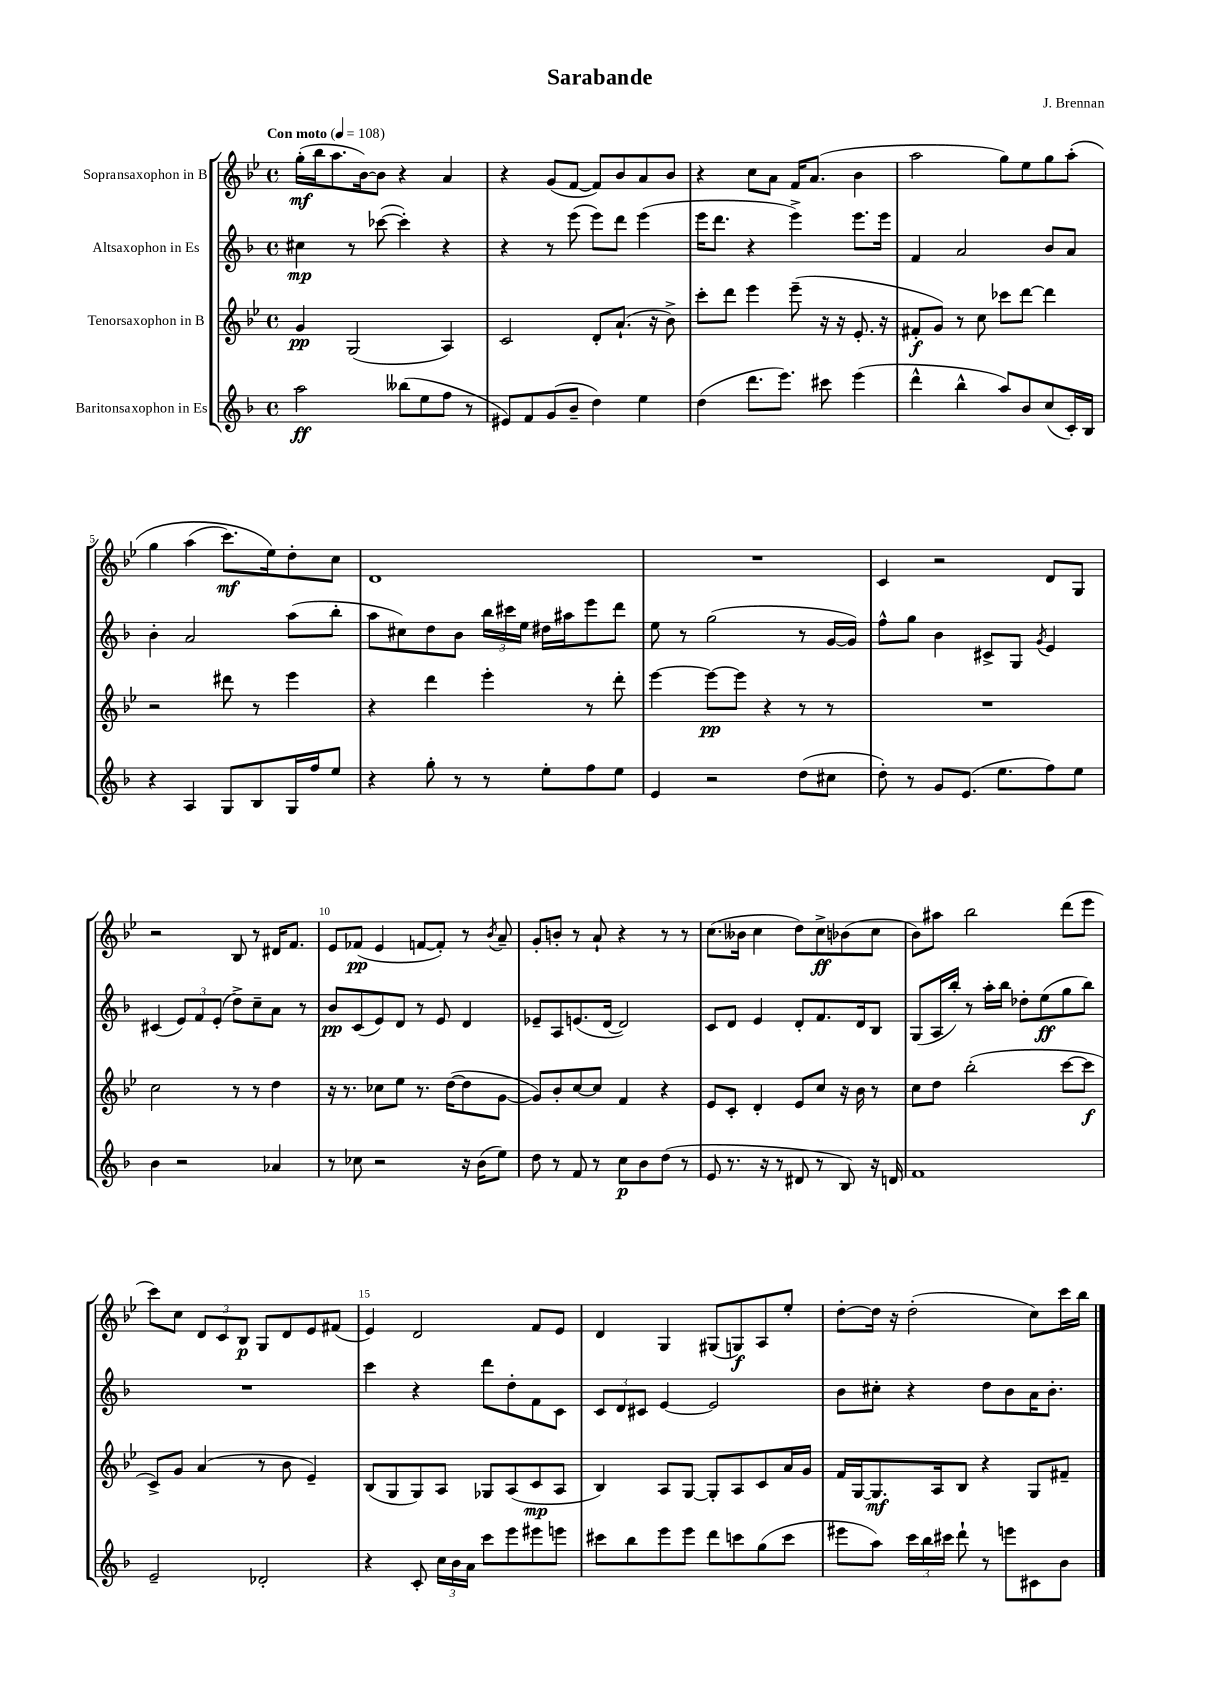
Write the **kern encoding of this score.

**kern	**dynam	**kern	**dynam	**kern	**dynam	**kern	**dynam
*part4	*part4	*part3	*part3	*part2	*part2	*part1	*part1
*staff4	*staff4	*staff3	*staff3	*staff2	*staff2	*staff1	*staff1
*I"Baritonsaxophon in Es	*	*I"Tenorsaxophon in B	*	*I"Altsaxophon in Es	*	*I"Sopransaxophon in B	*
*clefG2	*	*clefG2	*	*clefG2	*	*clefG2	*
*k[b-]	*	*k[b-e-]	*	*k[b-]	*	*k[b-e-]	*
*M4/4	*	*M4/4	*	*M4/4	*	*M4/4	*
*met(c)	*	*met(c)	*	*met(c)	*	*met(c)	*
*MM108	*	*MM108	*	*MM108	*	*MM108	*
=1	=1	=1	=1	=1	=1	=1	=1
!	!	!	!	!	!	!LO:TX:a:B:t=Con moto	!
2aa\	ff	4g/	pp	4cc#X\	mp	(16gg'\LL	mf
.	.	.	.	.	.	16bb-\J	.
.	.	.	.	.	.	8.aa\	.
.	.	(2G/	.	8r	.	.	.
.	.	.	.	.	.	[16b-\k)	.
.	.	.	.	([8ccc-X\	.	8b-\J]	.
(8bb--X\L	.	.	.	4ccc-'\])	.	4r	.
8ee\	.	.	.	.	.	.	.
8ff\J	.	4A/)	.	4r	.	4a/	.
8r	.	.	.	.	.	.	.
=2	=2	=2	=2	=2	=2	=2	=2
8e#X/L)	.	2c/	.	4r	.	4r	.
8f/	.	.	.	.	.	.	.
(8g/	.	.	.	8r	.	(8g/L	.
8b-~/J	.	.	.	(8eee\	.	[8f/J	.
4dd\)	.	8d'/L	.	8eee\L)	.	8f/L])	.
.	.	(8.a`/J	.	8ddd\J	.	8b-/	.
4ee\	.	.	.	(4eee\	.	8a/	.
.	.	16r	.	.	.	.	.
.	.	8b-^\)	.	.	.	8b-/J	.
=3	=3	=3	=3	=3	=3	=3	=3
(4dd\	.	8ccc'\L	.	16eee\KL	.	4r	.
.	.	.	.	8.ddd\J	.	.	.
.	.	8ddd\J	.	.	.	.	.
8.ddd\L	.	4eee-\	.	4r	.	8cc\L	.
.	.	.	.	.	.	8a\J	.
8.eee\J)	.	.	.	.	.	.	.
.	.	(8eee-~\	.	4eee^\)	.	16f/KL	.
.	.	.	.	.	.	(8.a/J	.
8ccc#X\	.	16r	.	.	.	.	.
.	.	16r	.	.	.	.	.
(4eee\	.	8.e-'/	.	8.eee\L	.	4b-\	.
.	.	16r	.	16eee\Jk	.	.	.
=4	=4	=4	=4	=4	=4	=4	=4
4ddd^^\	.	8f#X'/L	f	4f/	.	2aa\	.
.	.	8g/J)	.	.	.	.	.
4bb-^^\	.	8r	.	2a/	.	.	.
.	.	8cc\	.	.	.	.	.
8aa/L)	.	8ccc-X\L	.	.	.	8gg\L)	.
8b-/	.	[8ddd\J	.	.	.	8ee-\	.
(8cc/	.	4ddd\]	.	8b-/L	.	8gg\	.
16c'/L)	.	.	.	8a/J	.	(8aa'\J	.
16B-/JJ	.	.	.	.	.	.	.
!!LO:LB:g=z
=5	=5	=5	=5	=5	=5	=5	=5
4r	.	2r	.	4b-'\	.	4gg\	.
4A/	.	.	.	2a/	.	(4aa\	.
8G/L	.	8ddd#X\	.	.	.	8.ccc\L)	mf
8B-/	.	8r	.	.	.	.	.
.	.	.	.	.	.	16ee-\k)	.
16G/L	.	4eee-\	.	(8aa\L	.	8dd'\	.
16ff/J	.	.	.	.	.	.	.
8ee/J	.	.	.	8bb-'\J	.	8cc\J	.
=6	=6	=6	=6	=6	=6	=6	=6
4r	.	4r	.	8aa\L	.	1d	.
.	.	.	.	8cc#X\)	.	.	.
8gg'\	.	4ddd\	.	8dd\	.	.	.
8r	.	.	.	8b-\J	.	.	.
8r	.	4eee-'\	.	24bb-\LL	.	.	.
.	.	.	.	24ccc#X\	.	.	.
.	.	.	.	24ee\JJ	.	.	.
8ee'\L	.	.	.	16dd#X\LL	.	.	.
.	.	.	.	16aa#X\J	.	.	.
8ff\	.	8r	.	8eee\	.	.	.
8ee\J	.	8ddd'\	.	8ddd\J	.	.	.
=7	=7	=7	=7	=7	=7	=7	=7
4e/	.	[4eee-\	.	8ee\	.	1r	.
.	.	.	.	8r	.	.	.
2r	.	8eee-\L_	pp	(2gg\	.	.	.
.	.	8eee-\J]	.	.	.	.	.
.	.	4r	.	.	.	.	.
(8dd\L	.	8r	.	8r	.	.	.
8cc#X\J	.	8r	.	[16g/LL	.	.	.
.	.	.	.	16g/JJ])	.	.	.
=8	=8	=8	=8	=8	=8	=8	=8
8dd'\)	.	1r	.	8ff^^\L	.	4c/	.
8r	.	.	.	8gg\J	.	.	.
8g/L	.	.	.	4b-\	.	2r	.
(8.e/J	.	.	.	.	.	.	.
.	.	.	.	8c#X^/L	.	.	.
8.ee\L	.	.	.	.	.	.	.
.	.	.	.	8G/J	.	.	.
.	.	.	.	8qg/	.	.	.
8ff\)	.	.	.	4e/	.	8d/L	.
8ee\J	.	.	.	.	.	8G/J	.
!!LO:LB:g=z
=9	=9	=9	=9	=9	=9	=9	=9
4b-\	.	2cc\	.	(4c#X/	.	2r	.
2r	.	.	.	12e/L)	.	.	.
.	.	.	.	12f/	.	.	.
.	.	.	.	(12e'/J	.	.	.
.	.	8r	.	8dd^\L)	.	8B-/	.
.	.	8r	.	8cc~\	.	8r	.
4a-X/	.	4dd\	.	8a\J	.	16d#X/KL	.
.	.	.	.	.	.	8.f/J	.
.	.	.	.	8r	.	.	.
=10	=10	=10	=10	=10	=10	=10	=10
8r	.	16r	.	8b-/L	pp	8e-/L	.
.	.	8.r	.	.	.	.	.
8cc-X\	.	.	.	(8c/	.	(8f-X/J	pp
2r	.	8cc-X\L	.	8e/)	.	4e-/	.
.	.	8ee-\J	.	8d/J	.	.	.
.	.	8.r	.	8r	.	[8fn/L	.
.	.	.	.	8e/	.	8f'/J])	.
.	.	([16dd\KL	.	.	.	.	.
16r	.	8dd\]	.	4d/	.	8r	.
(16b-\KL	.	.	.	.	.	.	.
.	.	.	.	.	.	8qb-/	.
8ee\J)	.	[8g\J	.	.	.	8a~/	.
=11	=11	=11	=11	=11	=11	=11	=11
8dd\	.	8g/L])	.	8e-X~/L	.	8g'/L	.
8r	.	8b-'/	.	8A/	.	8bn'/J	.
8f/	.	[8cc/	.	(8.en/	.	8r	.
8r	.	8cc/J]	.	.	.	8a`/	.
.	.	.	.	[16d/Jk	.	.	.
8cc\L	p	4f/	.	2d/])	.	4r	.
8b-\	.	.	.	.	.	.	.
(8dd\J	.	4r	.	.	.	8r	.
8r	.	.	.	.	.	8r	.
=12	=12	=12	=12	=12	=12	=12	=12
8e/	.	8e-/L	.	8c/L	.	(8.cc\L	.
8.r	.	8c'/J	.	8d/J	.	.	.
.	.	.	.	.	.	16b--X\Jk	.
.	.	4d'/	.	4e/	.	4cc\	.
16r	.	.	.	.	.	.	.
8r	.	.	.	.	.	.	.
8d#X/	.	8e-/L	.	8d'/L	.	8dd\L)	.
8r	.	8cc/J	.	8.f/	.	8cc^\	ff
8B-/)	.	16r	.	.	.	(8b-X\	.
.	.	16b-\	.	16d/k	.	.	.
16r	.	8r	.	8B-/J	.	8cc\J	.
16dn/	.	.	.	.	.	.	.
=13	=13	=13	=13	=13	=13	=13	=13
1f	.	8cc\L	.	(8G/L	.	8b-\L)	.
.	.	8dd\J	.	16A/L	.	8aa#X\J	.
.	.	.	.	16bb-'/JJ)	.	.	.
.	.	(2bb-'\	.	8r	.	2bb-\	.
.	.	.	.	16aa'\LL	.	.	.
.	.	.	.	16bb-\JJ	.	.	.
.	.	.	.	8dd-X'\L	.	.	.
.	.	.	.	(8ee\	ff	.	.
.	.	[8ccc\L	.	8gg\	.	(8ddd\L	.
.	.	8ccc\J]	f	8bb-\J)	.	8eee-\J	.
!!LO:LB:g=z
=14	=14	=14	=14	=14	=14	=14	=14
2e~/	.	8c^/L)	.	1r	.	8ccc\L)	.
.	.	8g/J	.	.	.	8cc\J	.
.	.	(4a/	.	.	.	12d/L	.
.	.	.	.	.	.	12c/	.
.	.	.	.	.	.	12B-/J	p
2d-X'/	.	8r	.	.	.	8G/L	.
.	.	8b-\	.	.	.	8d/	.
.	.	4e-~/)	.	.	.	8e-/	.
.	.	.	.	.	.	(8f#X/J	.
=15	=15	=15	=15	=15	=15	=15	=15
4r	.	(8B-/L	.	4ccc\	.	4e-/)	.
.	.	8G/	.	.	.	.	.
8c'/	.	8G/)	.	4r	.	2d/	.
24cc\LL	.	8A/J	.	.	.	.	.
24b-\	.	.	.	.	.	.	.
24a\JJ	.	.	.	.	.	.	.
8ccc\L	.	8G-X/L	.	8ddd\L	.	.	.
8eee\	.	(8A/	.	8dd'\	.	.	.
8eee#X\	.	8c/	mp	8f\	.	8f/L	.
8eeen\J	.	8A/J	.	8c\J	.	8e-/J	.
=16	=16	=16	=16	=16	=16	=16	=16
8ccc#X\L	.	4B-/)	.	12c/L	.	4d/	.
.	.	.	.	12d/	.	.	.
8bb-\	.	.	.	.	.	.	.
.	.	.	.	12c#X/J	.	.	.
8eee\	.	8A/L	.	[4e/	.	4G/	.
8eee\J	.	[8G/J	.	.	.	.	.
8ddd\L	.	8G'/L]	.	2e/]	.	(8G#X/L	.
8cccn\	.	8A/	.	.	.	8Gn/)	f
(8gg\	.	8c/	.	.	.	8A/	.
8ccc\J	.	16a/L	.	.	.	8ee-'/J	.
.	.	16g/JJ	.	.	.	.	.
=17	=17	=17	=17	=17	=17	=17	=17
8eee#X\L	.	16f/LL	.	8b-\L	.	[8dd'\L	.
.	.	[16G/J	.	.	.	.	.
8aa\J)	.	8.G/]	mf	8cc#X'\J	.	16dd\Jk]	.
.	.	.	.	.	.	16r	.
24ccc\LL	.	.	.	4r	.	(2dd'\	.
24bb-\	.	.	.	.	.	.	.
.	.	16A/k	.	.	.	.	.
24ccc#X\JJ	.	.	.	.	.	.	.
8ddd`\	.	8B-/J	.	.	.	.	.
8r	.	4r	.	8dd\L	.	.	.
8eeen\L	.	.	.	8b-\	.	.	.
8c#X\	.	8G/L	.	16a\K	.	8cc\L)	.
.	.	.	.	8.b-'\J	.	.	.
8b-\J	.	8f#X~/J	.	.	.	16ccc\L	.
.	.	.	.	.	.	16bb-\JJ	.
==	==	==	==	==	==	==	==
*-	*-	*-	*-	*-	*-	*-	*-
